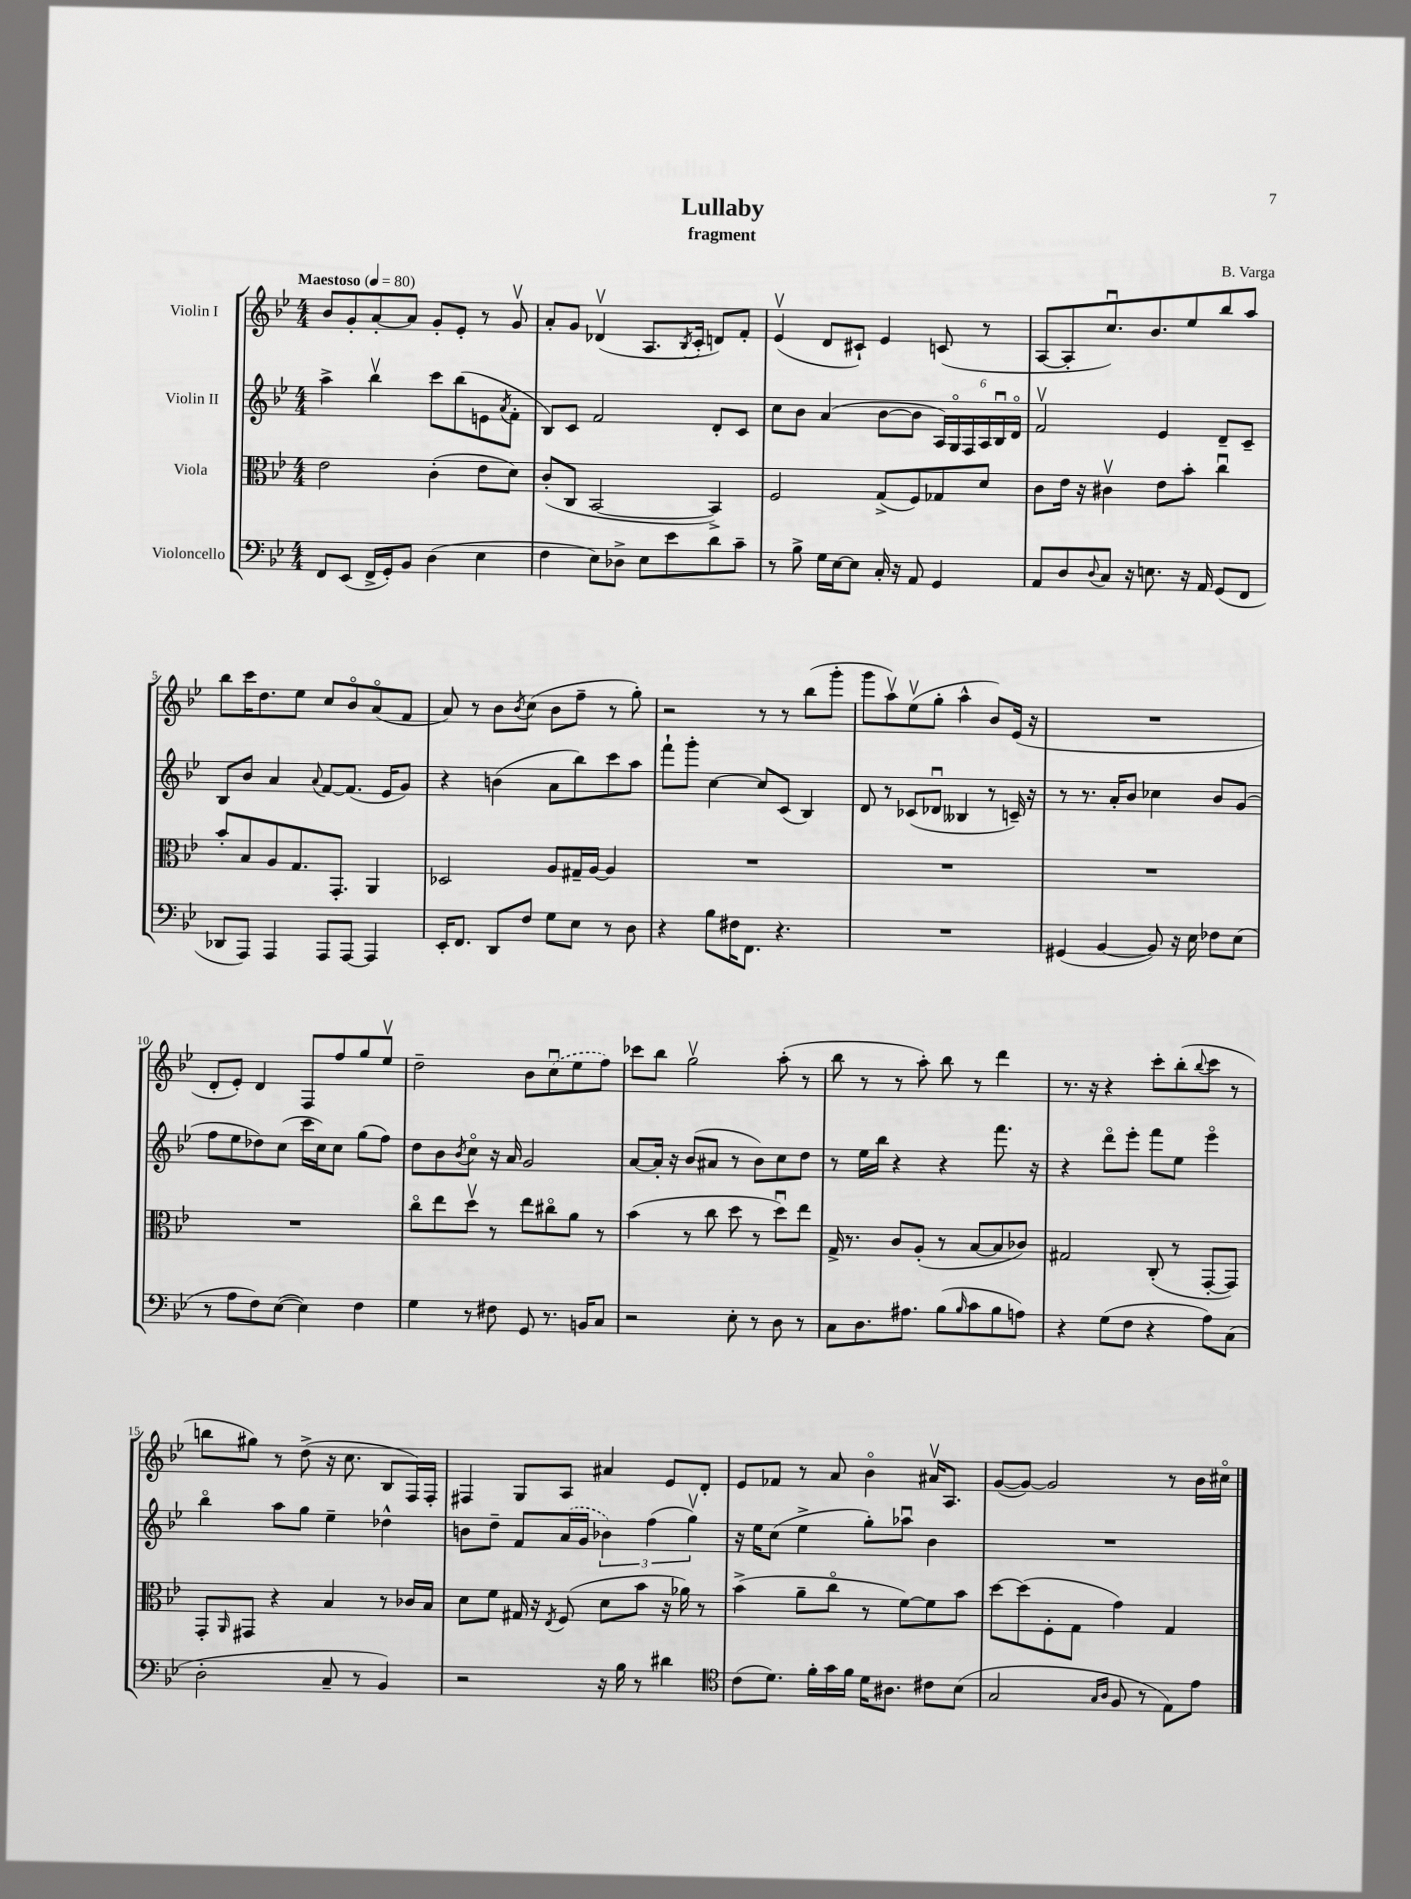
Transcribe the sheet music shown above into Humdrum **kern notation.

**kern	**kern	**kern	**kern
*staff4	*staff3	*staff2	*staff1
*clefF4	*clefC3	*clefG2	*clefG2
*k[b-e-]	*k[b-e-]	*k[b-e-]	*k[b-e-]
*M4/4	*M4/4	*M4/4	*M4/4
*MM80	*MM80	*MM80	*MM80
8FF	2e-	4aa^	8b-
(8EE-	.	.	8g'
16FF^	.	4bb-v	[8a'
16GG')	.	.	.
8BB-	.	.	8a]
(4D	(4c'	8ccc	8g'
.	.	(8bb-	8e-'
4E-	8e-	8e	8r
.	.	8qa	.
.	8d)	8f'	8gv
=	=	=	=
4F	(8c'	8B-)	8a'
.	8C	8c	8g
8E-)	[2BB-	2f	(4d-v
8D-^	.	.	.
8E-	.	.	8.A
8e-	.	.	.
.	.	.	8qB-
.	.	.	16c'
8d	4BB-^])	8d'	8d)
8c~	.	8c	8f'
=	=	=	=
8r	2F	8cc	(4e-v
8B-^	.	8b-	.
16G	.	(4a	8d
[16E-	.	.	.
8E-]	.	.	8c#`)
16C'	(8G^	[8b-	4e-
16r	.	.	.
8AA	8F)	8b-]	.
4GG	8G-	24A)	(8c
.	.	24Go	.
.	.	24F	.
.	8d	24A	8r
.	.	24B-u	.
.	.	24do	.
=	=	=	=
8AA	8c	2fv	[8A
8D	16e-	.	8A']
.	16r	.	.
8qqD	.	.	.
8C	4c#v	.	8.ccu)
16r	.	.	.
8.E	.	.	8.b-
.	8e-	4e-	.
16r	8b-'	.	8ee-
16AA	.	.	.
(8GG	4ccu	8d~	8bb-
8FF	.	8c~	8aa
=	=	=	=
8DD-	8b-'	8B-	8bb-
8AAA)	8B-	8b-	16ccc
.	.	.	8.dd
4AAA	8A	4a	.
.	8.G	.	8ee-
.	.	8qqa	.
8AAA	.	[8f	8cc
.	8.GG'	.	.
[8AAA	.	(8.f]	8b-o
4AAA]	4AA	.	(8ao
.	.	16e-	.
.	.	8g)	8f
=	=	=	=
16EE-'	2D-	4r	8a)
8.FF	.	.	.
.	.	.	8r
8DD	.	(4b	8b-
.	.	.	8qb-
8F	.	.	(8cc
8G	8A	8a	8b-
8E-	16G#~	8bb-)	8ff~
.	[16A	.	.
8r	4A]	8ccc	8r
8D	.	8aa	8gg')
=	=	=	=
4r	1r	8fff`	2r
.	.	8ggg'	.
8B-	.	[4cc	.
16F#	.	.	.
8.FF	.	.	.
.	.	8cc]	8r
4.r	.	(8c	8r
.	.	4B-)	(8bb-
.	.	.	8ggg'
=	=	=	=
1r	1r	8d	8ggg
.	.	8r	8aav)
.	.	(8c-	(8ee-v
.	.	8d-u	8gg'
.	.	4B--	4aa^^
.	.	8r	8b-)
.	.	16c~)	(16e-
.	.	16r	16r
=	=	=	=
(4GG#	1r	8r	1r
.	.	8.r	.
[4BB-	.	.	.
.	.	16a'	.
.	.	8b-	.
8BB-])	.	4cc-	.
16r	.	.	.
16E-	.	.	.
8F-	.	8b-	.
(8E-	.	(8g	.
=	=	=	=
8r	1r	8ff	8d'
8A	.	8ee-	8e-')
8F)	.	8dd-)	4d
([8E-	.	(8cc	.
4E-])	.	16ccc	8F
.	.	16cc)	.
.	.	8cc	8ff
4F	.	(8gg	8gg
.	.	8ff)	8ee-v
=	=	=	=
4G	8cco	8dd	2dd~
.	8ee-	8b-	.
.	.	8qb-	.
8r	8ddv	8cco	.
8F#	8r	16r	.
.	.	16a	.
8GG	8ee-	2g	8b-
8.r	8cc#o	.	(8ccu
.	8a	.	8ee-
16BB	.	.	.
8C	8r	.	8ff)
=	=	=	=
2r	(4b-	[8a	8ccc-
.	.	16a']	8bb-
.	.	16r	.
.	8r	(8b-	2ggv
.	8cc	8a#	.
8E-'	8dd	8r	.
8r	8r	8b-)	.
8D	8ddu)	8cc	(8aa'
8r	8ee-	8dd	8r
=	=	=	=
8C	16G^	8r	8bb-
.	8.r	.	.
8.D	.	16ee-	8r
.	.	16bb-	.
.	8c	4r	8r
8.A#	.	.	.
.	(8A'	.	8aa')
(8B-	8r	4r	8bb-
16qqB-	.	.	.
8c	[8B-	.	8r
8B-	8B-]	8.fff	4ddd
8A)	8c-)	.	.
.	.	16r	.
=	=	=	=
4r	2G#	4r	8.r
.	.	.	16r
(8G	.	8dddo	4r
8F	.	8eee-'	.
4r	(8C'	8fff	8ccc'
.	8r	8ee-	(8bb-'
.	.	.	8qqbb-
8A)	[8GG'	4eee-o	8ccc
(8C	8GG])	.	8r
=	=	=	=
2D'	8GG'	4bb-o	8bb
.	16qqAA	.	.
.	8GG#	.	8gg#)
.	4r	8aa	8r
.	.	8gg	(8dd^
8C~	4B-	4ee-~	16r
.	.	.	8.cc
8r	.	.	.
4BB-)	8r	4dd-^^	8B-
.	16c-	.	16F)
.	16B-	.	16F'
=	=	=	=
2r	8d	8b	4F#
.	8f	8dd~	.
.	16G#	8f	8G
.	16r	.	.
.	8qE-	.	.
.	(8F	(16a	8A
.	.	16g	.
16r	8d	6b-)	4a#
16B-	.	.	.
8r	8b-	.	.
.	.	(6ff	.
4d#	16r	.	8e-
.	16a-)	.	.
.	.	6ggv)	.
.	8r	.	8d'
=	=	=	=
*clefC4	*	*	*
(8c	(4b-^	16r	8e-
.	.	16ee-	.
8.d)	.	(8cc	8f-
.	8a~	4ee-^	8r
16f'	.	.	.
16g	8cco	.	8a
16f	.	.	.
16d	8r	8gg')	4b-o
8.A#	.	.	.
.	[8f)	8aa-u	.
8c#	8f]	4b-	16a#v
.	.	.	8.A
(8B-	8b-	.	.
=	=	=	=
2G	[8dd	1r	([8g
.	(8dd]	.	8g_)
.	8F'	.	2g]
.	8G	.	.
16qqG	.	.	.
16qqA	.	.	.
8F	4g)	.	.
8r	.	.	.
8E-)	4G	.	8r
8e-	.	.	16b-
.	.	.	16cc#o
==	==	==	==
*-	*-	*-	*-
